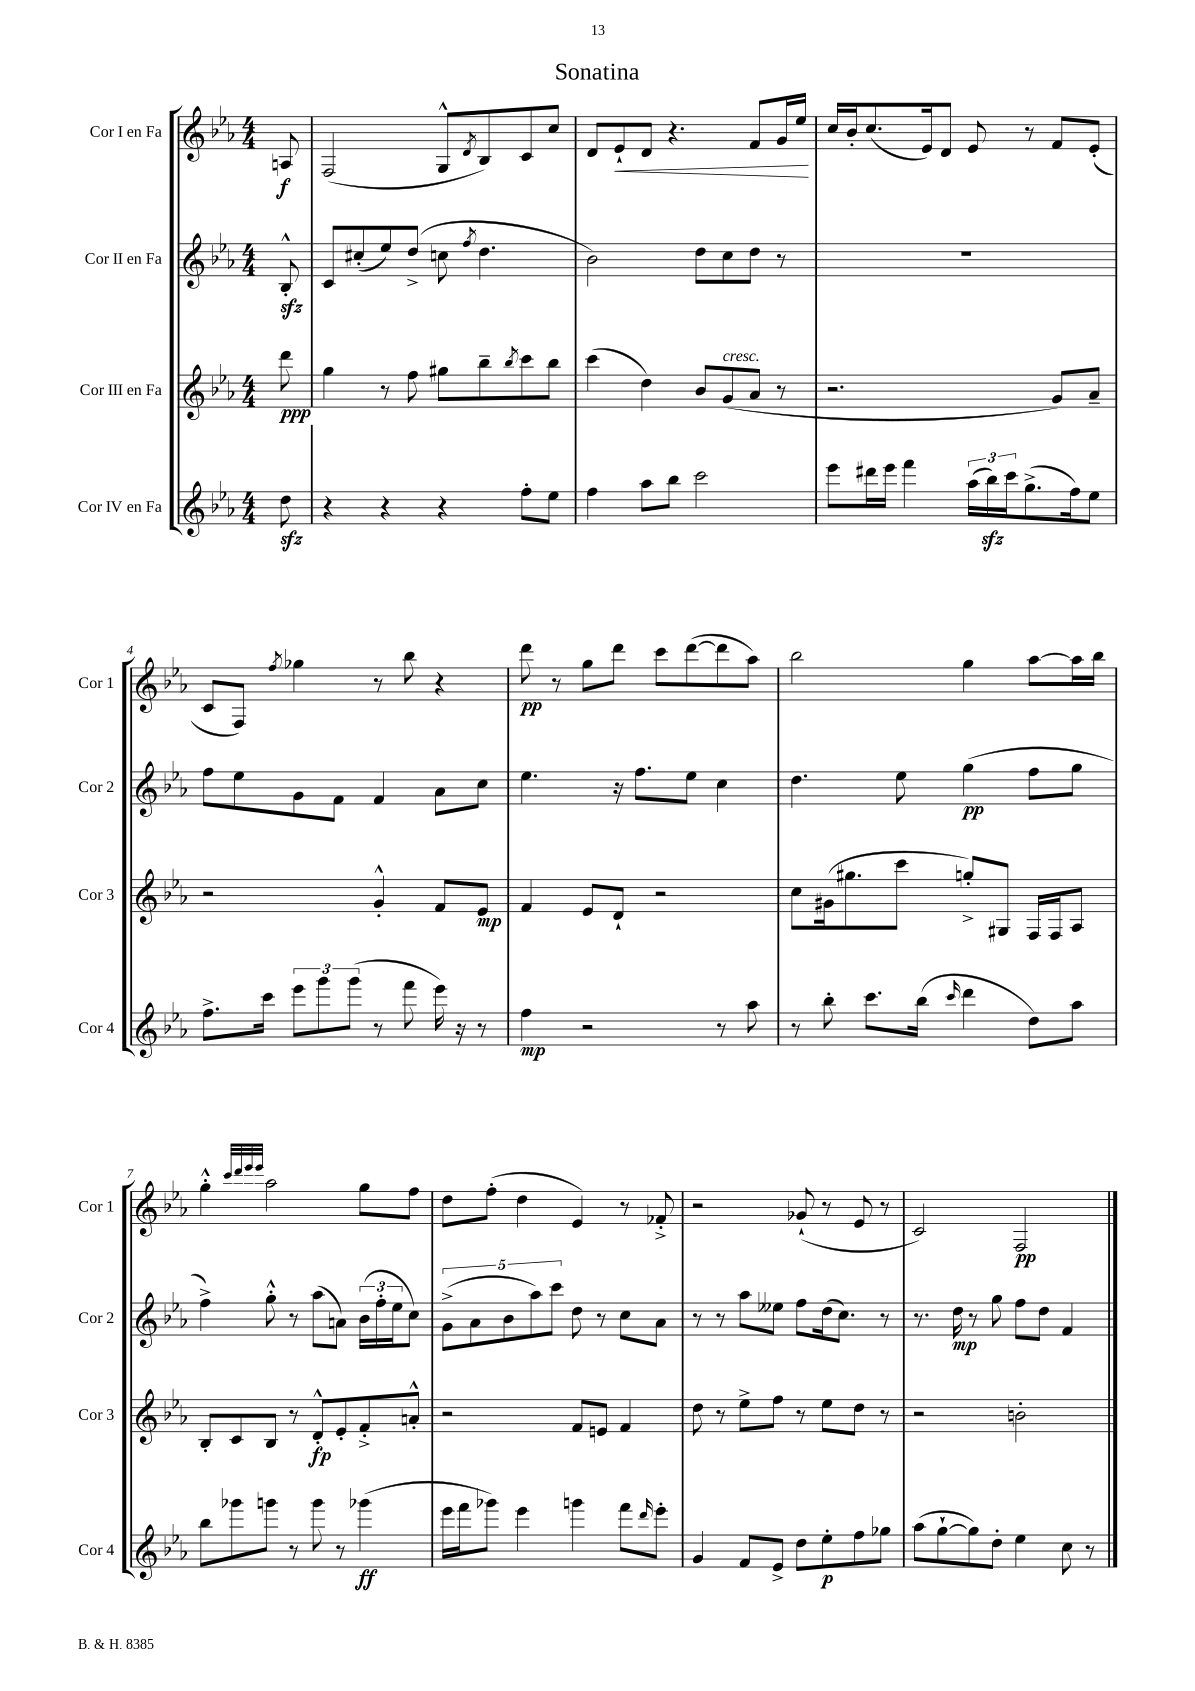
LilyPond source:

\header { title = "Sonatina" }
<<
\new StaffGroup <<
\new Staff = "s0" \with { instrumentName = "Cor I en Fa" shortInstrumentName = "Cor 1" } {
    \clef treble \key ees \major \numericTimeSignature \time 4/4 \partial 8
    a8\f |
    f2( g8-^ \acciaccatura { d'8 } bes8) c'8 c''8 |
    d'8 ees'8-!\< d'8 r4. f'8 g'16 ees''16\! |
    c''16 bes'16-. c''8.( ees'16) d'8 ees'8 r8 f'8 ees'8-.( |
    c'8 f8) \acciaccatura { f''8 } ges''4 r8 bes''8 r4 |
    d'''8\pp r8 g''8 d'''8 c'''8 d'''8~( d'''8 aes''8) |
    bes''2 g''4 aes''8~ aes''16 bes''16 |
    g''4-.-^ \grace { c'''32 d'''32 ees'''32 ees'''32 } aes''2 g''8 f''8 |
    d''8 f''8-.( d''4 ees'4) r8 fes'8-.-> |
    r2 ges'8-!( r8 ees'8 r8 |
    c'2) f2\pp \bar "|." |
}
\new Staff = "s1" \with { instrumentName = "Cor II en Fa" shortInstrumentName = "Cor 2" } {
    \clef treble \key ees \major \numericTimeSignature \time 4/4 \partial 8
    bes8-.-^\sfz |
    c'8 cis''8-.( ees''8) d''8->( c''8 \acciaccatura { f''8 } d''4. |
    bes'2) d''8 c''8 d''8 r8 |
    R1 |
    f''8 ees''8 g'8 f'8 f'4 aes'8 c''8 |
    ees''4. r16 f''8. ees''8 c''4 |
    d''4. ees''8 g''4\pp( f''8 g''8 |
    f''4->) g''8-.-^ r8 aes''8( a'8) \tuplet 3/2 { bes'16( f''16-. ees''16 } c''8) |
    \tuplet 5/4 { g'8->( aes'8 bes'8 aes''8) c'''8 } d''8 r8 c''8 aes'8 |
    r8 r8 aes''8 eeses''8 f''8 d''16( c''8.) r8 |
    r8. d''16\mp r8 g''8 f''8 d''8 f'4 \bar "|." |
}
\new Staff = "s2" \with { instrumentName = "Cor III en Fa" shortInstrumentName = "Cor 3" } {
    \clef treble \key ees \major \numericTimeSignature \time 4/4 \partial 8
    d'''8\ppp |
    g''4 r8 f''8 gis''8 bes''8-- \acciaccatura { bes''8 } c'''8 bes''8 |
    c'''4( d''4) bes'8 g'8^\markup { \italic "cresc." }( aes'8 r8 |
    r2. g'8) aes'8-- |
    r2 g'4-.-^ f'8 ees'8\mp |
    f'4 ees'8 d'8-! r2 |
    c''8 gis'16( gis''8. c'''8 g''8-.->) gis8 f16 f16 aes8 |
    bes8-. c'8 bes8 r8 d'8-.-^\fp ees'8-. f'8-.-> a'8-.-^ |
    r2 f'8 e'8 f'4 |
    d''8 r8 ees''8-> f''8 r8 ees''8 d''8 r8 |
    r2 b'2-. \bar "|." |
}
\new Staff = "s3" \with { instrumentName = "Cor IV en Fa" shortInstrumentName = "Cor 4" } {
    \clef treble \key ees \major \numericTimeSignature \time 4/4 \partial 8
    d''8\sfz |
    r4 r4 r4 f''8-. ees''8 |
    f''4 aes''8 bes''8 c'''2 |
    ees'''8 dis'''16 ees'''16 f'''4 \tuplet 3/2 { aes''16( bes''16\sfz) c'''16 } g''8.->( f''16) ees''8 |
    f''8.-> c'''16 \tuplet 3/2 { ees'''8 g'''8 g'''8( } r8 f'''8 ees'''16) r16 r8 |
    f''4\mp r2 r8 aes''8 |
    r8 bes''8-. c'''8. bes''16( \grace { c'''16 } d'''4 d''8) aes''8 |
    bes''8 ges'''8 g'''8 r8 g'''8 r8 ges'''4\ff( |
    ees'''16 f'''16 ges'''8) ees'''4 g'''4 f'''8 \grace { d'''16 } ees'''8-. |
    g'4 f'8 ees'8-> d''8 ees''8-.\p f''8 ges''8 |
    aes''8( g''8~-! g''8) d''8-. ees''4 c''8 r8 \bar "|." |
}
>>
>>
